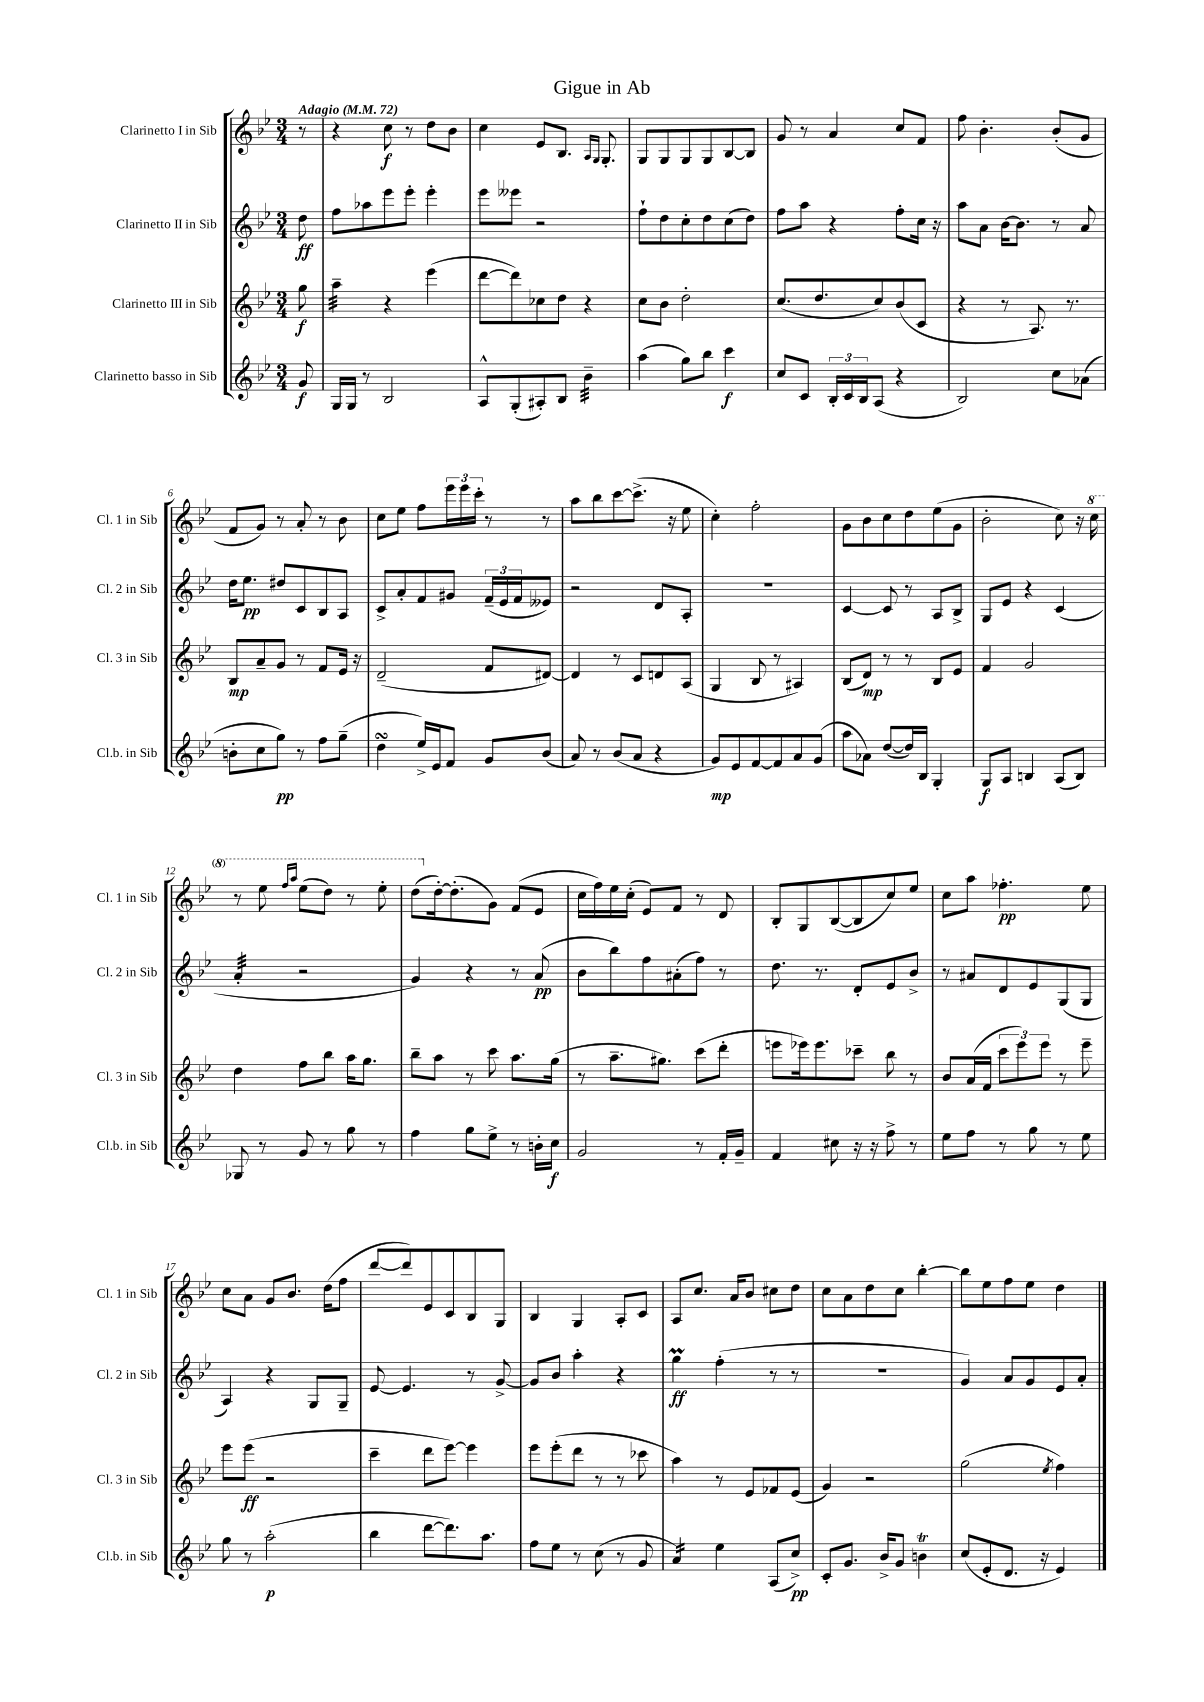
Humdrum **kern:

**kern	**kern	**kern	**kern
*staff4	*staff3	*staff2	*staff1
*clefG2	*clefG2	*clefG2	*clefG2
*k[b-e-]	*k[b-e-]	*k[b-e-]	*k[b-e-]
*M3/4	*M3/4	*M3/4	*M3/4
*MM72	*MM72	*MM72	*MM72
8g	8gg	8dd	8r
=	=	=	=
16G	4aa~	8ff	4r
16G	.	.	.
8r	.	8aa-	.
2B-	4r	8eee-	8cc
.	.	8eee-'	8r
.	(4eee-	4eee-'	8dd
.	.	.	8b-
=	=	=	=
8A^^	[8ddd	8eee-	4cc
(8G'	8ddd])	8eee--	.
8A#')	8cc-	2r	8e-
8B-	8dd	.	8.B-
4b-~	4r	.	.
.	.	.	16qqA
.	.	.	16qqG
.	.	.	8.G'
=	=	=	=
(4aa	8cc	8ff`	8G
.	8b-	8dd	8G
8gg)	2dd'	8cc'	8G
8bb-	.	8dd	8G
4ccc	.	(8cc	[8B-
.	.	8dd)	8B-]
=	=	=	=
8cc	(8.cc	8ff	8g
8c	.	8aa	8r
.	8.dd	.	.
24B-'	.	4r	4a
24c	.	.	.
24B-	.	.	.
(8A	8cc)	.	.
4r	(8b-	8ff'	8cc
.	8c	16cc	8f
.	.	16r	.
=	=	=	=
2B-)	4r	8aa	8ff
.	.	8a	4.b-'
.	8r	[16b-	.
.	.	8.b-]	.
.	8.A)	.	.
8cc	.	8r	(8b-'
.	8.r	.	.
(8a-	.	8a	8g
=	=	=	=
8b'	8B-	16dd	8f
.	.	8.ee-	.
8cc	8a~	.	8g)
8gg)	8g	8dd#	8r
8r	8r	8c	8a'
8ff	8f	8B-	8r
(8gg~	16e-	8A	8b-
.	16r	.	.
=	=	=	=
4dd	(2d~	8c^	8cc
.	.	8a'	8ee-
16ee-^)	.	8f	8ff
16e-	.	.	.
8f	.	8g#	24eee-
.	.	.	24eee-
.	.	.	24ccc'
8g	8f	(24f~	8r
.	.	24e-	.
.	.	24f	.
(8b-	[8d#)	8e--)	8r
=	=	=	=
8a)	4d#]	2r	8aa
8r	.	.	8bb-
(8b-	8r	.	[8ccc
8a	8c	.	(8.ccc^]
4r	8d	8d	.
.	.	.	16r
.	(8A	8A'	8ee-
=	=	=	=
8g)	4G	2.r	4cc')
8e-	.	.	.
[8f	8B-	.	2ff'
8f]	8r	.	.
8a	4A#)	.	.
(8g	.	.	.
=	=	=	=
8aa	(8B-	[4c	8g
8a-)	8d)	.	8b-
([8dd	8r	8c]	8cc
16dd])	8r	8r	8dd
16B-	.	.	.
4G'	8B-	8A	(8ee-
.	8e-	8B-^	8g
=	=	=	=
8G	4f	8G	2b-'
8A	.	8e-	.
4B	2g	4r	.
(8A	.	(4c	8cc)
8B)	.	.	16r
.	.	.	16ccc
=	=	=	=
8G-	4dd	4a'	8r
8r	.	.	8eee-
.	.	.	16qqfff
.	.	.	16qqaaa
8g	8ff	2r	(8eee-
8r	8bb-	.	8ddd)
8gg	16aa	.	8r
.	8.gg	.	.
8r	.	.	8eee-'
=	=	=	=
4ff	8bb-~	4g)	(8ddd
.	8aa	.	[16dd')
.	.	.	(8.dd']
8gg	8r	4r	.
8ee-^	8ccc	.	8g)
8r	8.aa	8r	(8f
16b'	.	(8a	8e-
16cc	(16gg	.	.
=	=	=	=
2g	8r	8b-	16cc
.	.	.	16ff)
.	8.aa~	8bb-)	16ee-
.	.	.	(16cc'
.	.	8ff	8e-)
.	8.gg#)	.	.
.	.	(8a#'	8f
8r	(8ccc	8ff)	8r
16f'	8ddd'	8r	8d
16g~	.	.	.
=	=	=	=
4f	8eee	8.dd	8B-'
.	16eee-)	.	8G
.	8.eee-	8.r	.
8cc#	.	.	([8B-
16r	8ccc-~	8d'	8B-]
16r	.	.	.
8ff^	8bb-	8e-	8cc)
8r	8r	8b-^	8ee-
=	=	=	=
8ee-	8b-	8r	8cc
8ff	(16a	8a#	8aa
.	16f	.	.
8r	12ccc	8d	4.ff-'
.	12eee-)	.	.
8gg	.	8e-	.
.	12eee-	.	.
8r	8r	(8G	.
8ee-	8eee-~	8G	8ee-
=	=	=	=
8gg	8eee-	4A)	8cc
8r	(8eee-	.	8a
(2aa'	2r	4r	8g
.	.	.	8.b-
.	.	8G	.
.	.	.	(16dd
.	.	8G~	8ff
=	=	=	=
4bb-	4ccc~	[8e-	[8ddd
.	.	4.e-]	8ddd])
[8ddd	8ddd	.	8e-
8.ddd])	[8eee-)	.	8c
.	4eee-]	8r	8B-
8.aa	.	.	.
.	.	[8g^	8G
=	=	=	=
8ff	8eee-	8g]	4B-
8ee-	(8eee-'	8b-	.
8r	8ddd	4aa'	4G
(8cc	8r	.	.
8r	8r	4r	8A'
8g	8ccc-	.	8c
=	=	=	=
4a)	4aa)	4gg	8A
.	.	.	8.cc
4ee-	8r	(4ff'	.
.	.	.	16a
.	8e-	.	8b-
(8A	8f-	8r	8cc#
8cc^)	(8e-	8r	8dd
=	=	=	=
8c'	4g)	2.r	8cc
8.g	.	.	8a
.	2r	.	8dd
16b-^	.	.	.
8g	.	.	8cc
4b	.	.	[4bb-'
=	=	=	=
(8cc	(2gg	4g)	8bb-]
8e-'	.	.	8ee-
8.d	.	8a	8ff
.	.	8g	8ee-
16r	.	.	.
.	8qee-	.	.
4e-)	4ff)	8e-	4dd
.	.	8a'	.
==	==	==	==
*-	*-	*-	*-
